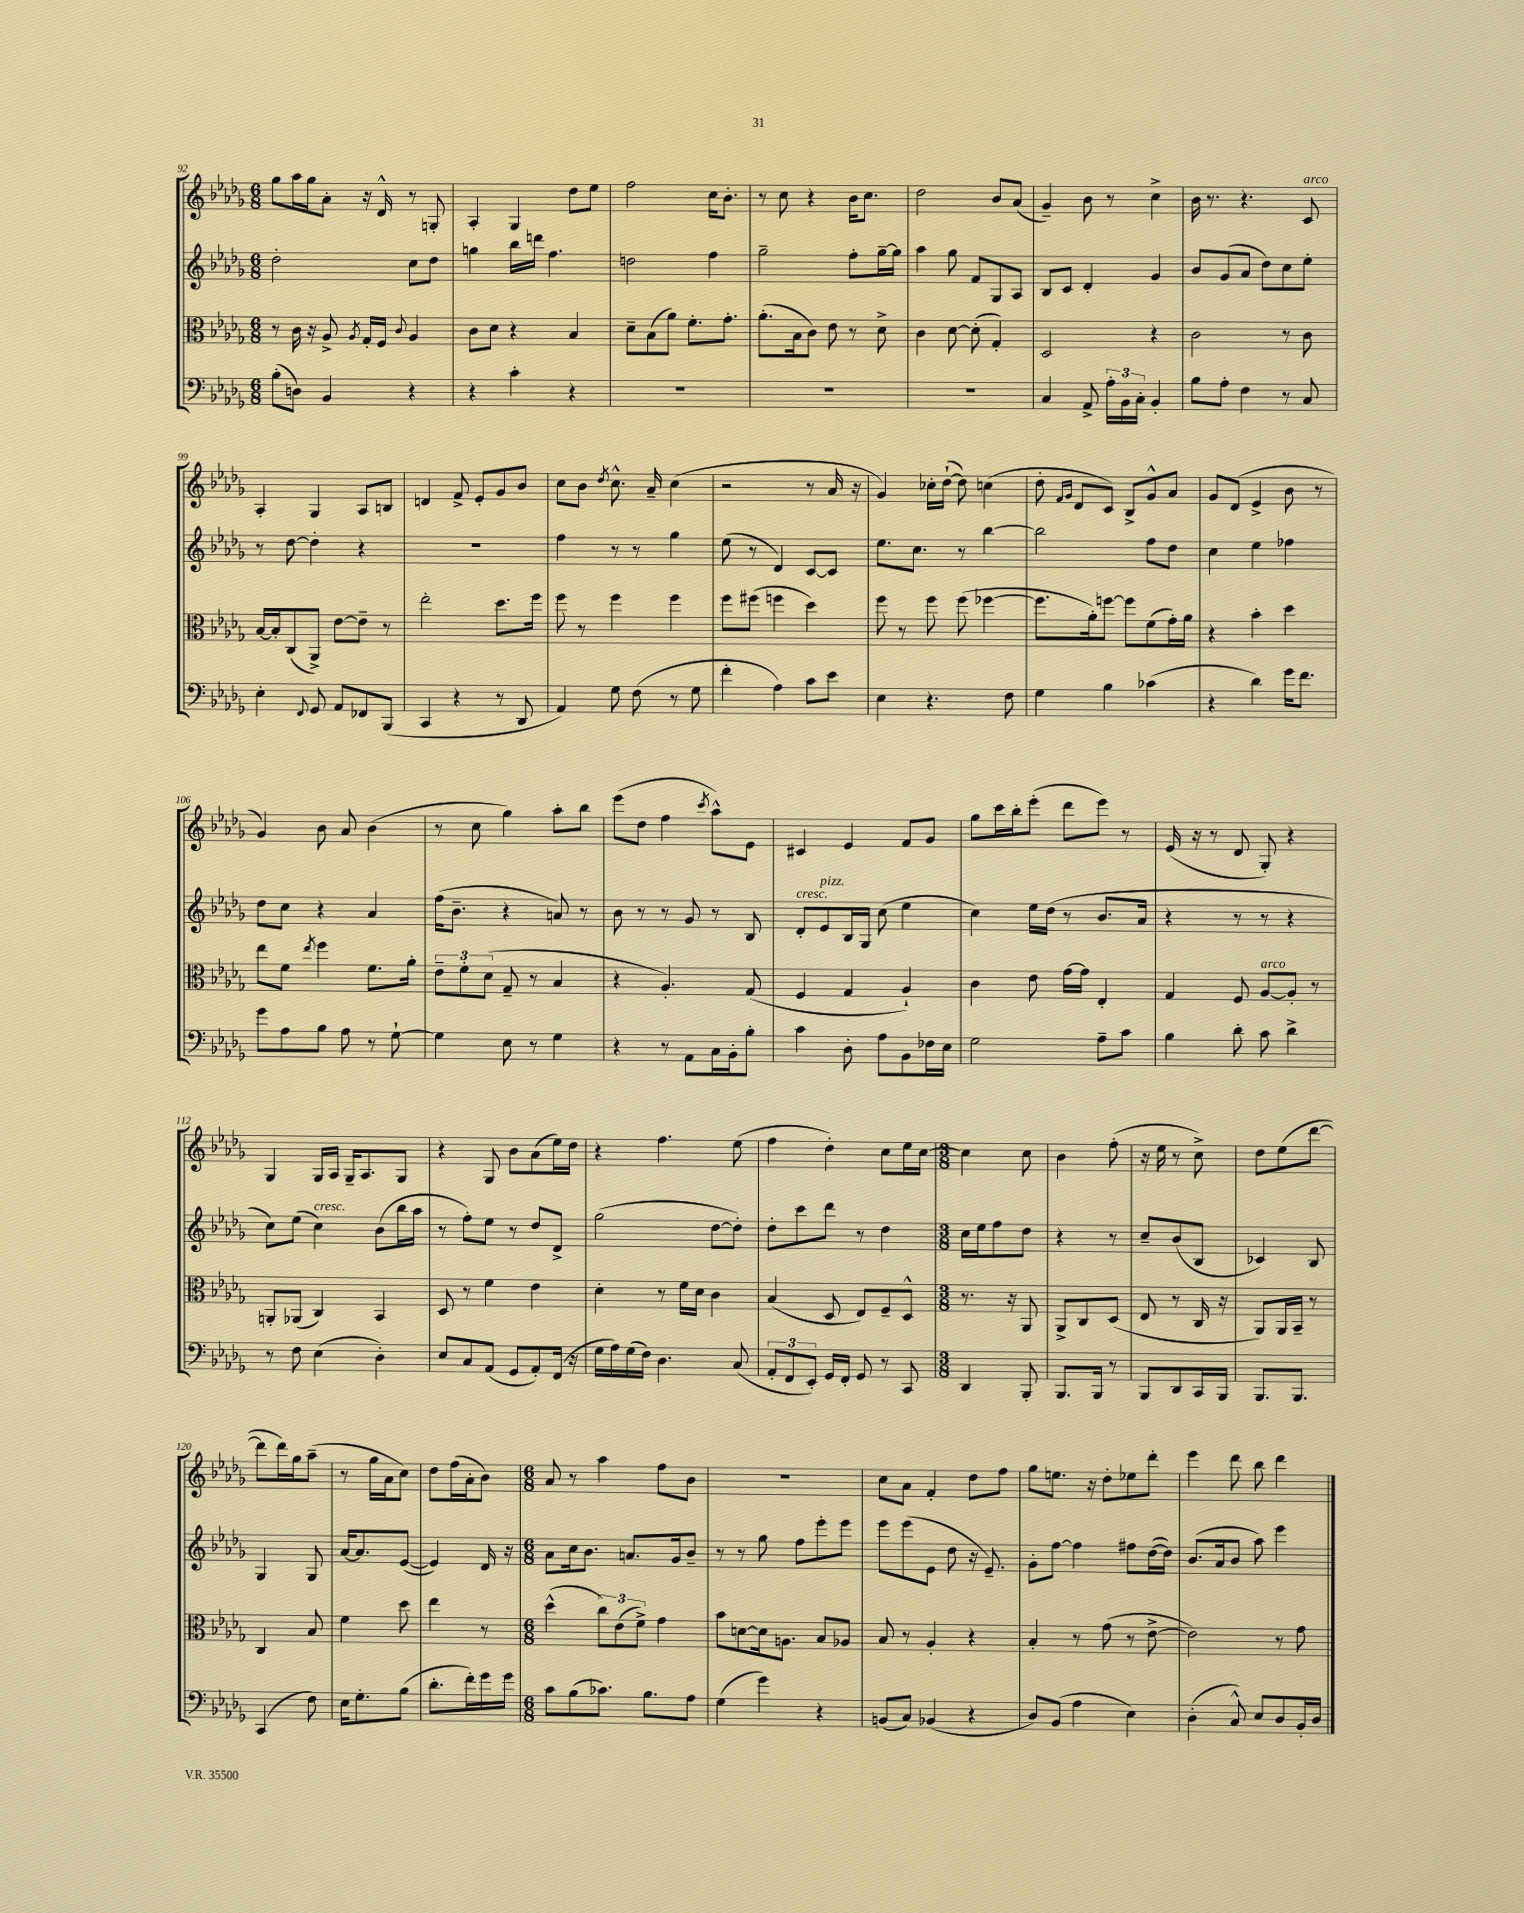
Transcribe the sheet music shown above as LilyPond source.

<<
\new StaffGroup <<
\new Staff = "s0" {
    \clef treble \key des \major \numericTimeSignature \time 6/8
    \autoBeamOff ges''8[ aes''16 ges''16 aes'8]-. r16 des'16-^ r8 g8-. |
    aes4-. ges4 des''8[ ees''8] |
    f''2 c''16[ bes'8.]-. |
    r8 c''8 r4 bes'16[ c''8.] |
    des''2 bes'8[ aes'8]( |
    ges'4--) bes'8 r8 c''4-> |
    bes'16 r8. r4. c'8^\markup { \italic "arco" } |
    aes4-. ges4 aes8[ b8] |
    d'4 f'8-> ees'8[-. ges'8 bes'8] |
    c''8[ bes'8] \acciaccatura { des''8 } c''8.-^ aes'16-- c''4( |
    r2 r8 aes'16 r16 |
    ges'4) ces''16[-. des''16]~-!( des''8) c''4( |
    des''8-. \grace { f'16[ ges'16] } des'8[ c'8]) bes8[-> ges'8-^ aes'8] |
    ges'8[ des'8]( ees'4-> bes'8 r8 |
    ges'4) bes'8 aes'8 bes'4( |
    r8 c''8 ges''4) aes''8[-. bes''8] |
    ees'''8[( des''8] f''4 \acciaccatura { c'''8 } aes''8[-^) ees'8] |
    cis'4 ees'4 f'8[ ges'8] |
    ges''8[ c'''16 bes''16-. ees'''8]-.( des'''8[ ees'''8]) r8 |
    ees'16( r16 r8 des'8 ges8-.) r4 |
    ges4 ges16[ aes16] ges16[-- aes8. ges8] |
    r4 ges8 bes'8[ aes'8( ees''16) des''16] |
    r4 f''4. ees''8( |
    f''4 des''4-.) c''8[ ees''16 c''16]~ |
    \numericTimeSignature \time 3/8 c''4 c''8 |
    bes'4 f''8-.( |
    r16 ees''16 r8 c''8->) |
    des''8[ ees''8( des'''8]~ |
    des'''8[ des'''16) ges''16 aes''8]--( |
    r8 ges''16[ aes'16 c''8]) |
    des''8[ f''16( aes'16-. bes'8]) |
    \numericTimeSignature \time 6/8 aes'8 r8 aes''4 f''8[ bes'8] |
    R2. |
    c''8[ aes'8] f'4-. des''8[ f''8] |
    ges''8[ e''8.] r16 des''8[-. ees''8 des'''8]-. |
    ees'''4 des'''8 bes''8 des'''4 \bar "|." |
}
\new Staff = "s1" {
    \clef treble \key des \major \numericTimeSignature \time 6/8
    \autoBeamOff des''2-. c''8[ des''8] |
    g''4 bes''16[ d'''16] f''4. |
    d''2 f''4 |
    ges''2-- f''8[-. ges''16~-- ges''16] |
    aes''4 ges''8 f'8[ ges8 aes8] |
    bes8[ c'8] des'4-. ges'4 |
    bes'8[ ges'8( aes'8] des''8[) c''8 ees''8]-. |
    r8 des''8~ des''4-. r4 |
    R2. |
    f''4 r8 r8 ges''4 |
    ees''8( r8 des'4) c'8[~ c'8] |
    ees''8.[ c''8.] r8 bes''4~ |
    bes''2 f''8[ des''8] |
    c''4 ees''4 fes''4 |
    des''8[ c''8] r4 aes'4 |
    f''16[( bes'8.]-- r4 a'8) r8 |
    bes'8 r8 r8 ges'8 r8 bes8 |
    des'8[-.^\markup { \italic "cresc." } ees'8^\markup { \italic "pizz." } bes16 ges16] c''8( ees''4 |
    c''4) ees''16[ des''16]( r8 bes'8.[ aes'16] |
    r4 r8 r8 r4 |
    c''8[) ees''8]( c''4^\markup { \italic "cresc." }) bes'8[( bes''16 aes''16] |
    r8 f''8[-.) ees''8] r8 des''8[ des'8]-> |
    ges''2( des''8[~ des''8]-.) |
    des''8[-. c'''8 des'''8] r8 des''4 |
    \numericTimeSignature \time 3/8 c''16[ ees''16 f''8 des''8] |
    r4 r8 |
    c''8[-- bes'8( bes8] |
    ces'4) bes8 |
    ges4 ges8 |
    aes'16[~ aes'8. ees'8]~( |
    ees'4) des'16 r16 |
    \numericTimeSignature \time 6/8 aes'8[ c''16 bes'8.] a'8.[ ges'16 bes'8]-- |
    r8 r8 ges''8 f''8[ ees'''8-. ees'''8] |
    ees'''8[ ees'''8( ees'8] des''8 r16 ees'8.--) |
    ges'8[-. f''8]~ f''4 fis''8[ des''16~( des''16]) |
    bes'8.[( aes'16 bes'8] aes''8) ees'''4 \bar "|." |
}
\new Staff = "s2" {
    \clef alto \key des \major \numericTimeSignature \time 6/8
    \autoBeamOff r8 c'16 r16 aes8-> \acciaccatura { aes8 } ges16[-. f16] \appoggiatura { c'8 } aes4 |
    c'8[ des'8] r4 bes4 |
    des'8[-- bes8( aes'8]) f'8.[-. ges'8.]-. |
    aes'8.[-.( bes16 c'8]) ees'8 r8 des'8-> |
    c'4 des'8~ des'8-.( ges4-.) |
    des2 r4 |
    c'2 r8 c'8 |
    bes16[~ bes16-. c8( aes,8]->) ees'8[~ ees'8]-- r8 |
    ees''2-. des''8.[ f''16] |
    f''8 r8 f''4 f''4 |
    f''8[ fis''8]( f''4 des''4) |
    f''8 r8 f''8 f''8( fes''4~ |
    fes''8.[ aes'16-.) f''8]~ f''8[ f'8( ges'16-.) aes'16] |
    r4 bes'4-. des''4 |
    ees''8[ f'8] \acciaccatura { ees''8 } f''4 f'8.[ aes'16]-. |
    \tuplet 3/2 { ees'8[-- f'8-. des'8]( } ges8-- r8 bes4 |
    r4 aes4.-.) ges8( |
    f4 ges4 aes4-!) |
    c'4 ees'8 ges'16[~ ges'16] ees4-. |
    ges4 f8 aes8[~^\markup { \italic "arco" } aes8]-. r8 |
    a,8[-. aes,8]( c4) bes,4 |
    des8 r8 f'4 ees'4 |
    des'4-. r8 f'16[ des'16] c'4 |
    bes4( des8 ees8[) f8-- des8]-^ |
    \numericTimeSignature \time 3/8 r8. r16 aes,8 |
    aes,8[-> c8 des8]( |
    ees8 r8 c16 r16 |
    aes,8[) aes,16 bes,16]-- r8 |
    c4 bes8 |
    f'4 des''8 |
    ees''4 r8 |
    \numericTimeSignature \time 6/8 des''4-^( \tuplet 3/2 { c''8[) ees'8( f'8]->) } ges'4 |
    bes'8[ d'8~ d'16 a8.] bes8[ aes8] |
    bes8 r8 aes4-. r4 |
    bes4-. r8 ges'8( r8 ees'8~-> |
    ees'2) r8 ges'8 \bar "|." |
}
\new Staff = "s3" {
    \clef bass \key des \major \numericTimeSignature \time 6/8
    \autoBeamOff bes8[-.( d8]) bes,4 r4 |
    r4 c'4-. r4 |
    R2. |
    R2. |
    R2. |
    c4 aes,8-> \tuplet 3/2 { aes16[-. bes,16 c16]-. } bes,4-. |
    bes8[ aes8]-. f4 r8 c8 |
    ees4-. \appoggiatura { f,8 } ges,8 aes,8[ fes,8 bes,,8]( |
    c,4 r4 r8 des,8 |
    aes,4) ges8 f8( r8 ges8 |
    f'4-. aes4) c'8[ ees'8] |
    ees4 r4. f8 |
    ges4 bes4 ces'4( |
    r4 des'4) ges'16[ f'8.] |
    ges'8[ aes8 bes8] aes8 r8 ges8~-! |
    ges4 ees8 r8 ges4 |
    r4 r8 aes,8[ c16 bes,16-. bes8]-. |
    c'4 des8-. aes8[ bes,8 fes16 ees16] |
    ges2 aes8[-- c'8] |
    bes4 des'8-. c'8 des'4-> |
    r8 f8 ees4( des4-.) |
    ees8[ c8 aes,8]( ges,8[ aes,8-.) f,16]( r16 |
    ges16[ aes16) ges16( f16]) des4. c8( |
    \tuplet 3/2 { aes,8[-. f,8 ees,8]-.) } ges,16[ f,16]-. ges,8 r8 c,8 |
    \numericTimeSignature \time 3/8 des,4 bes,,8-. |
    bes,,8.[ bes,,16] r8 |
    bes,,8[ des,8 c,16 bes,,16] |
    bes,,8.[ bes,,8.] |
    c,4( f8) |
    ees16[ ges8.-. bes8]( |
    des'8.[-. f'16-.) ges'16 ges'16] |
    \numericTimeSignature \time 6/8 c'8[ bes8( ces'8.]) bes8.[ aes8] |
    ges4( ges'4) r4 |
    b,8[( c8]) bes,4( r4 |
    des8[) bes,8]( aes4 ees4) |
    des4-.( c8-^) ees8[ des8 bes,16-. des16] \bar "|." |
}
>>
>>
\layout { \context { \Score currentBarNumber = #92 } }
